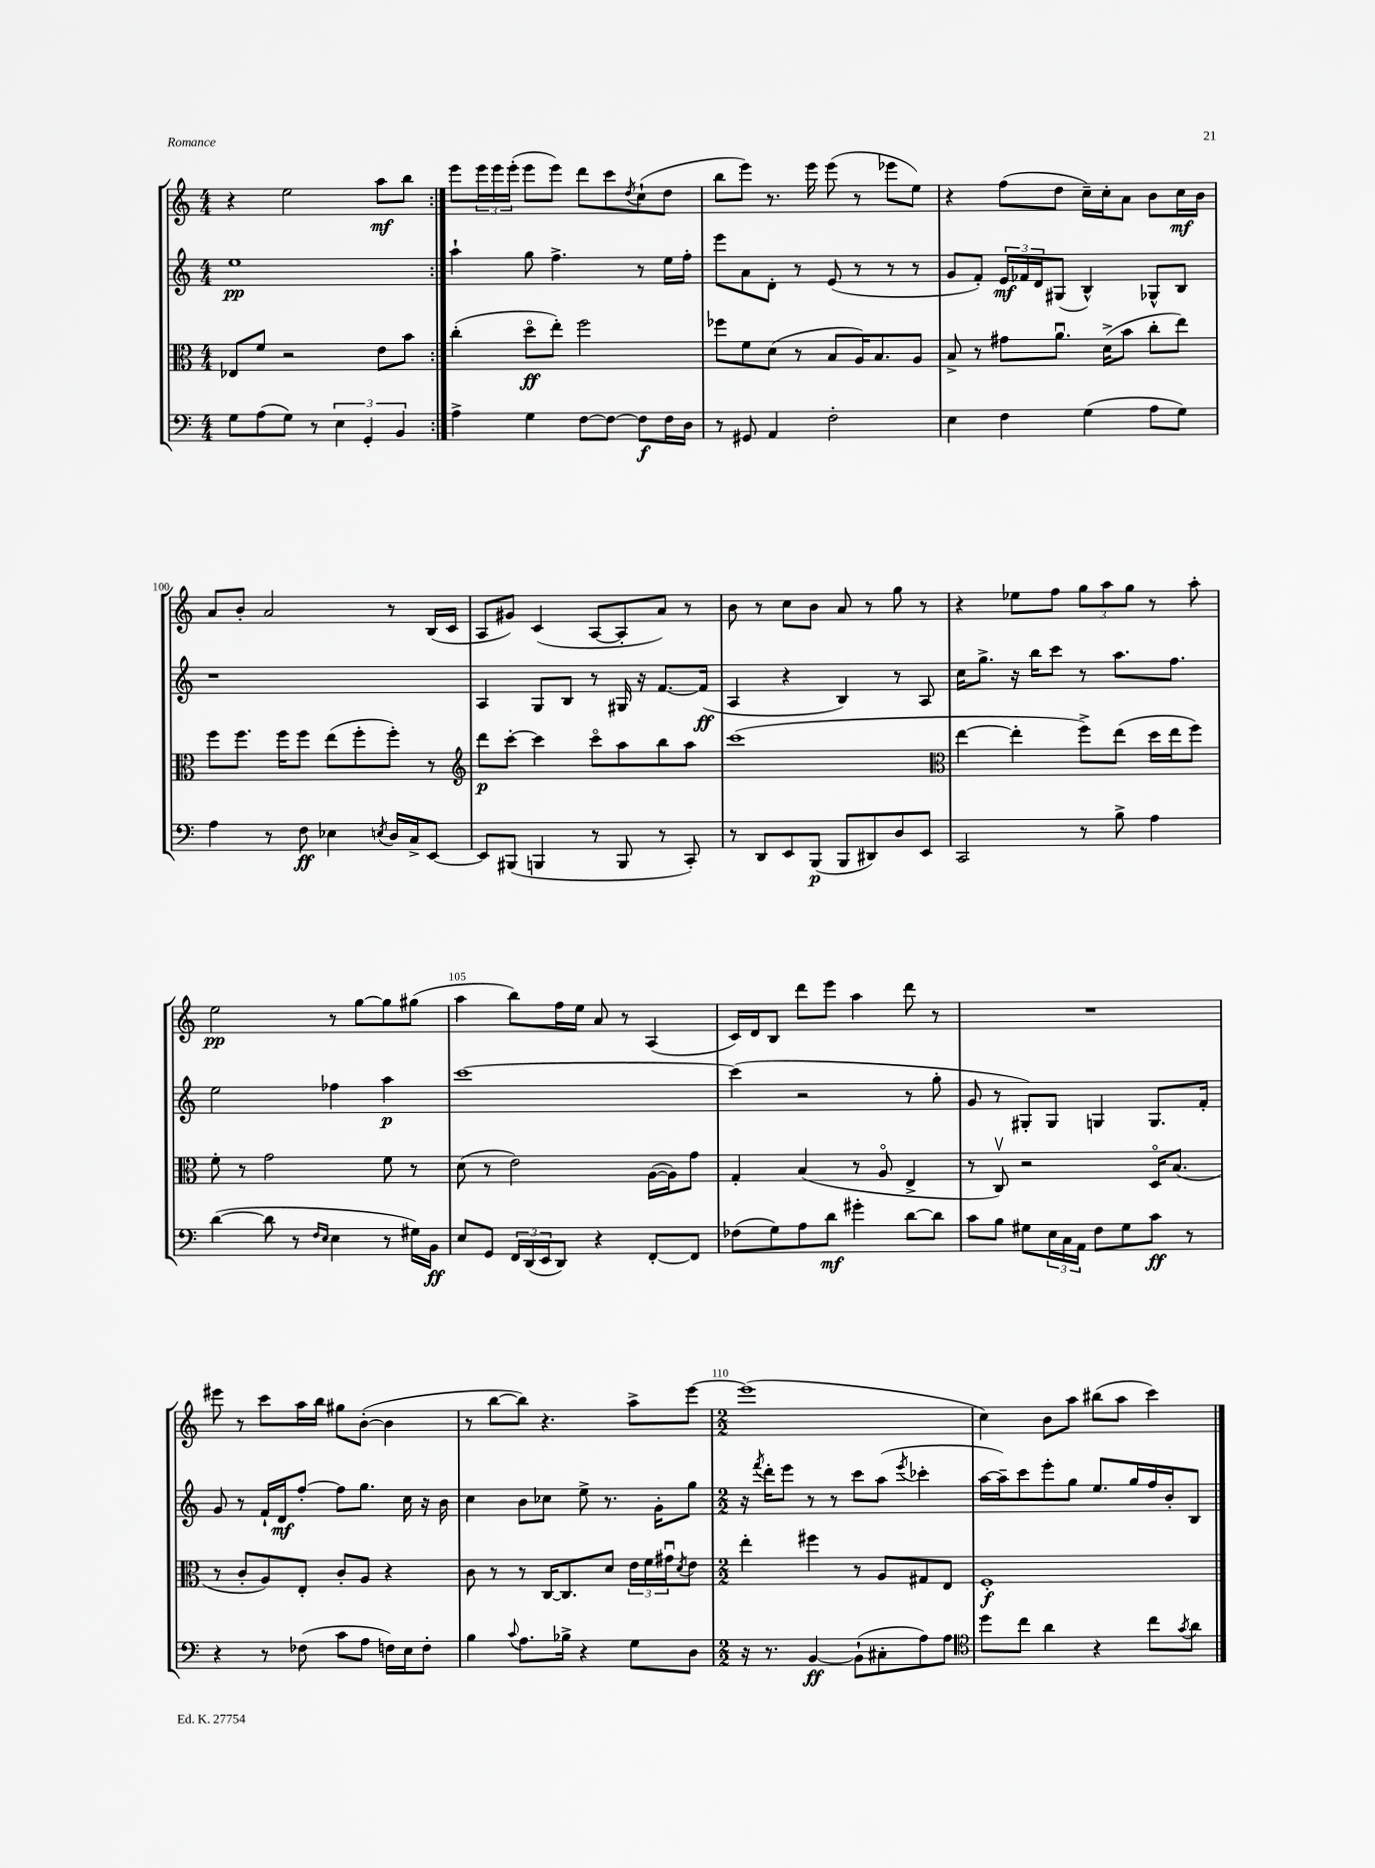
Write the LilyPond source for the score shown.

<<
\new StaffGroup <<
\new Staff = "s0" {
    \clef treble \key c \major \numericTimeSignature \time 4/4
    \repeat volta 2 { r4 e''2 a''8\mf b''8 | }
    e'''8 \tuplet 3/2 { e'''16 e'''16 e'''16-.( } e'''8 e'''8) d'''8 c'''8 \acciaccatura { d''8 } c''8-!( d''8 |
    b''8 e'''8) r8. e'''16 e'''8( r8 ees'''8 e''8) |
    r4 f''8( d''8 c''16--) c''16-. a'8 b'8 c''16\mf b'16 |
    a'8 b'8-. a'2 r8 b16( c'16 |
    a8 gis'8) c'4( a8~ a8-. a'8) r8 |
    b'8 r8 c''8 b'8 a'8 r8 g''8 r8 |
    r4 ees''8 f''8 \tuplet 3/2 { g''8 a''8 g''8 } r8 a''8-. |
    e''2\pp r8 g''8~ g''8 gis''8( |
    a''4 b''8) f''16 e''16 a'8 r8 a4( |
    c'16) d'16 b8 d'''8 e'''8 a''4 d'''8 r8 |
    R1 |
    eis'''8 r8 c'''8 a''16 b''16 gis''8 b'8~-.( b'4 |
    r8 b''8~ b''8) r4. a''8-> e'''8~ |
    \numericTimeSignature \time 2/2 e'''1( |
    c''4) b'8 a''8 bis''8( a''8 c'''4) \bar "|." |
}
\new Staff = "s1" {
    \clef treble \key c \major \numericTimeSignature \time 4/4
    \repeat volta 2 { e''1\pp | }
    a''4-! g''8 f''4.-> r8 e''16 f''16-. |
    e'''8 a'8 d'8-. r8 e'8( r8 r8 r8 |
    g'8 f'8-.) \tuplet 3/2 { e'16\mf fes'16 d'16 } gis8( b4-^) ges8-^ b8 |
    r1 |
    a4 g8 b8 r8 gis16 r16 f'8.~ f'16\ff( |
    a4 r4 b4) r8 a8 |
    c''16 g''8.-> r16 b''16 c'''8 r8 a''8. f''8. |
    e''2 fes''4 a''4\p |
    c'''1~ |
    c'''4( r2 r8 g''8-. |
    g'8 r8 gis8-.) gis8 g4 g8. f'16-. |
    g'8 r8 f'16-! d'16\mf f''8~-. f''8 g''8. c''16 r16 b'16 |
    c''4 b'8 ces''8 e''8-> r8. g'16-. g''8 |
    \numericTimeSignature \time 2/2 r16 \acciaccatura { f'''8 } d'''16-. e'''8 r8 r8 c'''8 a''8( \acciaccatura { e'''8 } ces'''4-. |
    a''16~ a''16--) c'''8 e'''8-. g''8 e''8. g''16 f''16 b'16-. b8 \bar "|." |
}
\new Staff = "s2" {
    \clef alto \key c \major \numericTimeSignature \time 4/4
    \repeat volta 2 { ees8 f'8 r2 e'8 b'8 | }
    c''4-.( d''8\flageolet\ff e''8-.) f''2 |
    fes''8 f'8 d'8( r8 b8 a16) b8. a8 |
    b8-> r8 gis'8 a'8.\downbow d'16->( b'8 c''8-. e''8) |
    f''8 f''8. f''16 f''8 e''8( f''8-. f''8-.) r8 |
    \clef treble d'''8\p c'''8~-. c'''4 c'''8\flageolet a''8 b''8 a''8 |
    c'''1( |
    \clef alto e''4~ e''4-. f''8->) e''8( d''16 e''16 f''8) |
    f'8-. r8 g'2 f'8 r8 |
    d'8( r8 e'2) a16~( a16) g'8 |
    g4-. b4( r8 a8\flageolet e4-> |
    r8 c8\upbow) r2 d16\flageolet b8.( |
    r8 c'8-. a8) e8-. c'8-. a8 r4 |
    c'8 r8 r8 c16~ c8. d'8 \tuplet 3/2 { e'16 f'16 gis'16\downbow } \acciaccatura { d'8 } e'8 |
    \numericTimeSignature \time 2/2 e''4-. fis''4 r8 a8 gis8 e8 |
    f1-.\f \bar "|." |
}
\new Staff = "s3" {
    \clef bass \key c \major \numericTimeSignature \time 4/4
    \repeat volta 2 { g8 a8( g8) r8 \tuplet 3/2 { e4 g,4-. b,4 } | }
    a4-> g4 f8~ f8~ f8\f f16 d16 |
    r8 gis,8 a,4 f2-. |
    e4 f4 g4( a8 g8) |
    a4 r8 f8\ff ees4 \acciaccatura { e8 } d16 c16-> e,8~ |
    e,8 bis,,8( b,,4 r8 b,,8 r8 c,8-.) |
    r8 d,8 e,8 b,,8\p( b,,8 dis,8) d8 e,8 |
    c,2 r8 b8-> a4 |
    d'4~( d'8 r8 \grace { f16 e16 } e4 r8 gis16) b,16\ff |
    e8 g,8 \tuplet 3/2 { f,16 d,16( e,16 } d,8) r4 f,8~-. f,8 |
    fes8( g8) a8 d'8\mf gis'4-. d'8~ d'8 |
    c'8 b8 gis8 \tuplet 3/2 { e16 c16 a,16 } f8 gis8 c'8\ff r8 |
    r4 r8 fes8( c'8 a8 f16) e16 f8-. |
    b4 \appoggiatura { c'8 } a8. bes16-> r4 g8 d8 |
    \numericTimeSignature \time 2/2 r16 r8. b,4~\ff b,8-!( cis8-. a8) a8 |
    \clef tenor d''8 c''8 a'4 r4 c''8 \acciaccatura { g'8 } a'8 \bar "|." |
}
>>
>>
\layout { \context { \Score currentBarNumber = #96 \override BarNumber.break-visibility = ##(#f #t #t) barNumberVisibility = #(every-nth-bar-number-visible 5) } }
